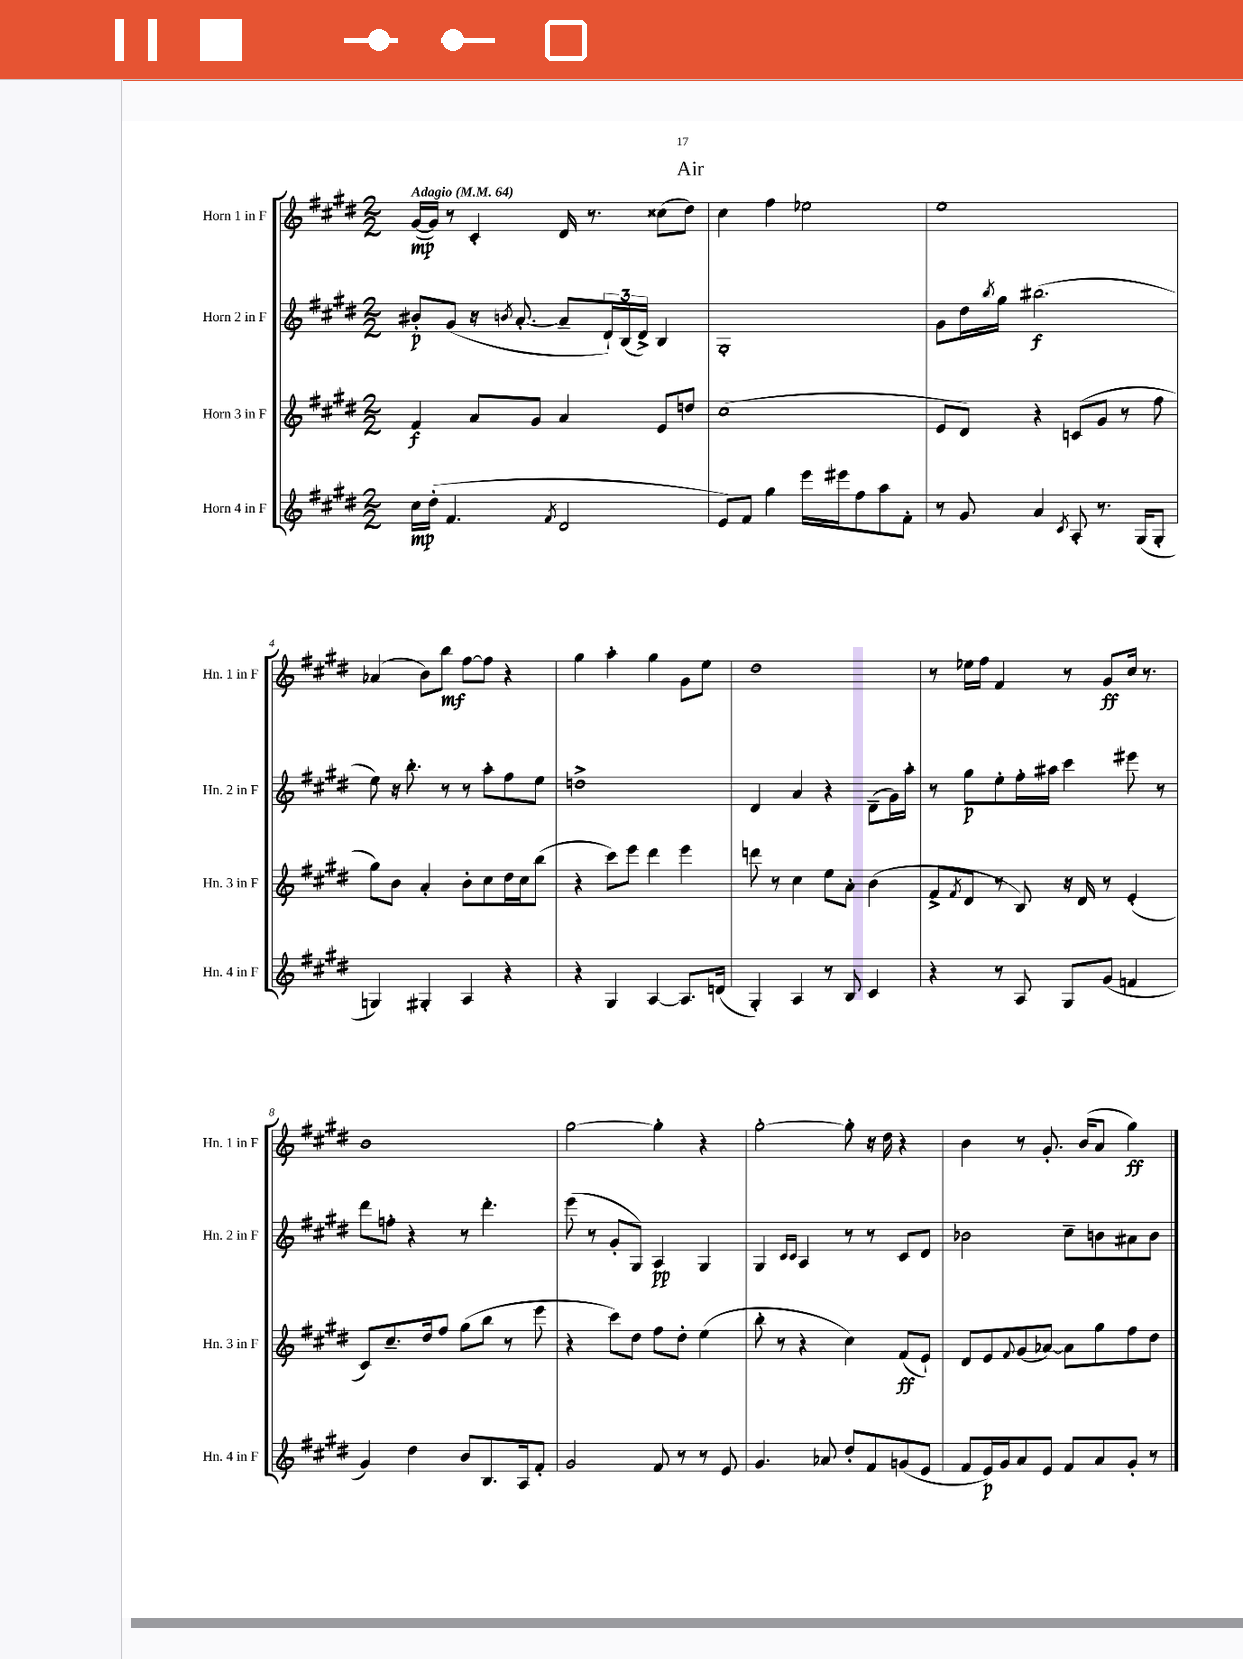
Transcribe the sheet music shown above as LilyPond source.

\header { title = "Air" }
<<
\new StaffGroup <<
\new Staff = "s0" \with { instrumentName = "Horn 1 in F" shortInstrumentName = "Hn. 1 in F" } {
    \clef treble \key e \major \numericTimeSignature \time 2/2 \tempo "Adagio" 4 = 64
    gis'16~\mp( gis'16) r8 cis'4-. dis'16 r8. cisis''8( dis''8) |
    cis''4 fis''4 ees''2 |
    e''1 |
    aes'4( b'8) b''8\mf fis''8~ fis''8 r4 |
    gis''4 a''4-. gis''4 gis'8 e''8 |
    dis''1 |
    r8 ees''16 fis''16 fis'4 r8 gis'8\ff cis''16 r8. |
    b'1 |
    gis''2~ gis''4-. r4 |
    gis''2~-. gis''8-. r16 dis''16 r4 |
    b'4 r8 gis'8.-. b'16( a'8 gis''4\ff) \bar "|." |
}
\new Staff = "s1" \with { instrumentName = "Horn 2 in F" shortInstrumentName = "Hn. 2 in F" } {
    \clef treble \key e \major \numericTimeSignature \time 2/2
    bis'8-.\p gis'8( r16 \acciaccatura { b'8 } a'8.~-. a'8-- \tuplet 3/2 { dis'16-!) b16( dis'16->) } b4 |
    gis1-. |
    gis'8 dis''16 \acciaccatura { b''8 } gis''16 bis''2.\f( |
    e''8) r16 b''8.-. r8 r8 a''8-. fis''8 e''8 |
    d''1-> |
    dis'4 a'4 r4 dis'8--( gis'16) a''16-. |
    r8 gis''8\p e''8-. fis''16-. ais''16 cis'''4 eis'''8 r8 |
    dis'''8 f''8-. r4 r8 dis'''4.-. |
    e'''8( r8 gis'8-. gis8) a4\pp gis4 |
    gis4 \grace { cis'16 cis'16 } a4 r8 r8 cis'8 dis'8 |
    bes'2 cis''8-- b'8 ais'8 b'8 \bar "|." |
}
\new Staff = "s2" \with { instrumentName = "Horn 3 in F" shortInstrumentName = "Hn. 3 in F" } {
    \clef treble \key e \major \numericTimeSignature \time 2/2
    fis'4\f a'8 gis'8 a'4 e'8 d''8 |
    cis''1( |
    e'8 dis'8) r4 c'8( gis'8 r8 fis''8 |
    gis''8) b'8 a'4-. b'8-. cis''8 dis''16 cis''16 b''8( |
    r4 cis'''8) e'''8 dis'''4 e'''4 |
    d'''8 r8 cis''4 e''8 a'8-. b'4( |
    fis'8-> \acciaccatura { fis'8 } dis'8 r8 b8) r16 dis'16 r8 e'4-.( |
    cis'8) cis''8.-- dis''16 fis''8 gis''8( b''8 r8 e'''8 |
    r4 cis'''8) dis''8 fis''8 dis''8-. e''4( |
    b''8-. r8 r4 cis''4) fis'8\ff( e'8-!) |
    dis'8 e'8 \appoggiatura { fis'8 } gis'8( aes'8~) aes'8 gis''8 fis''8 dis''8 \bar "|." |
}
\new Staff = "s3" \with { instrumentName = "Horn 4 in F" shortInstrumentName = "Hn. 4 in F" } {
    \clef treble \key e \major \numericTimeSignature \time 2/2
    cis''16\mp dis''16-.( fis'4. \acciaccatura { fis'8 } dis'2 |
    e'8) fis'8 gis''4 e'''16 eis'''16 fis''8 a''8 fis'8-. |
    r8 gis'8 a'4 \acciaccatura { cis'8 } a8-. r8. gis16( gis8-. |
    g4) gis4-. a4 r4 |
    r4 gis4 a4~ a8. d'16( |
    gis4-.) a4 r8 b8 cis'4 |
    r4 r8 a8 gis8 gis'8( f'4 |
    gis'4) dis''4 b'8 b8. a16 fis'8-. |
    gis'2 fis'8 r8 r8 e'8 |
    gis'4. aes'8 dis''8-. fis'8 g'8( e'8 |
    fis'8 e'16\p) gis'16 a'8 e'8 fis'8 a'8 gis'8-. r8 \bar "|." |
}
>>
>>
